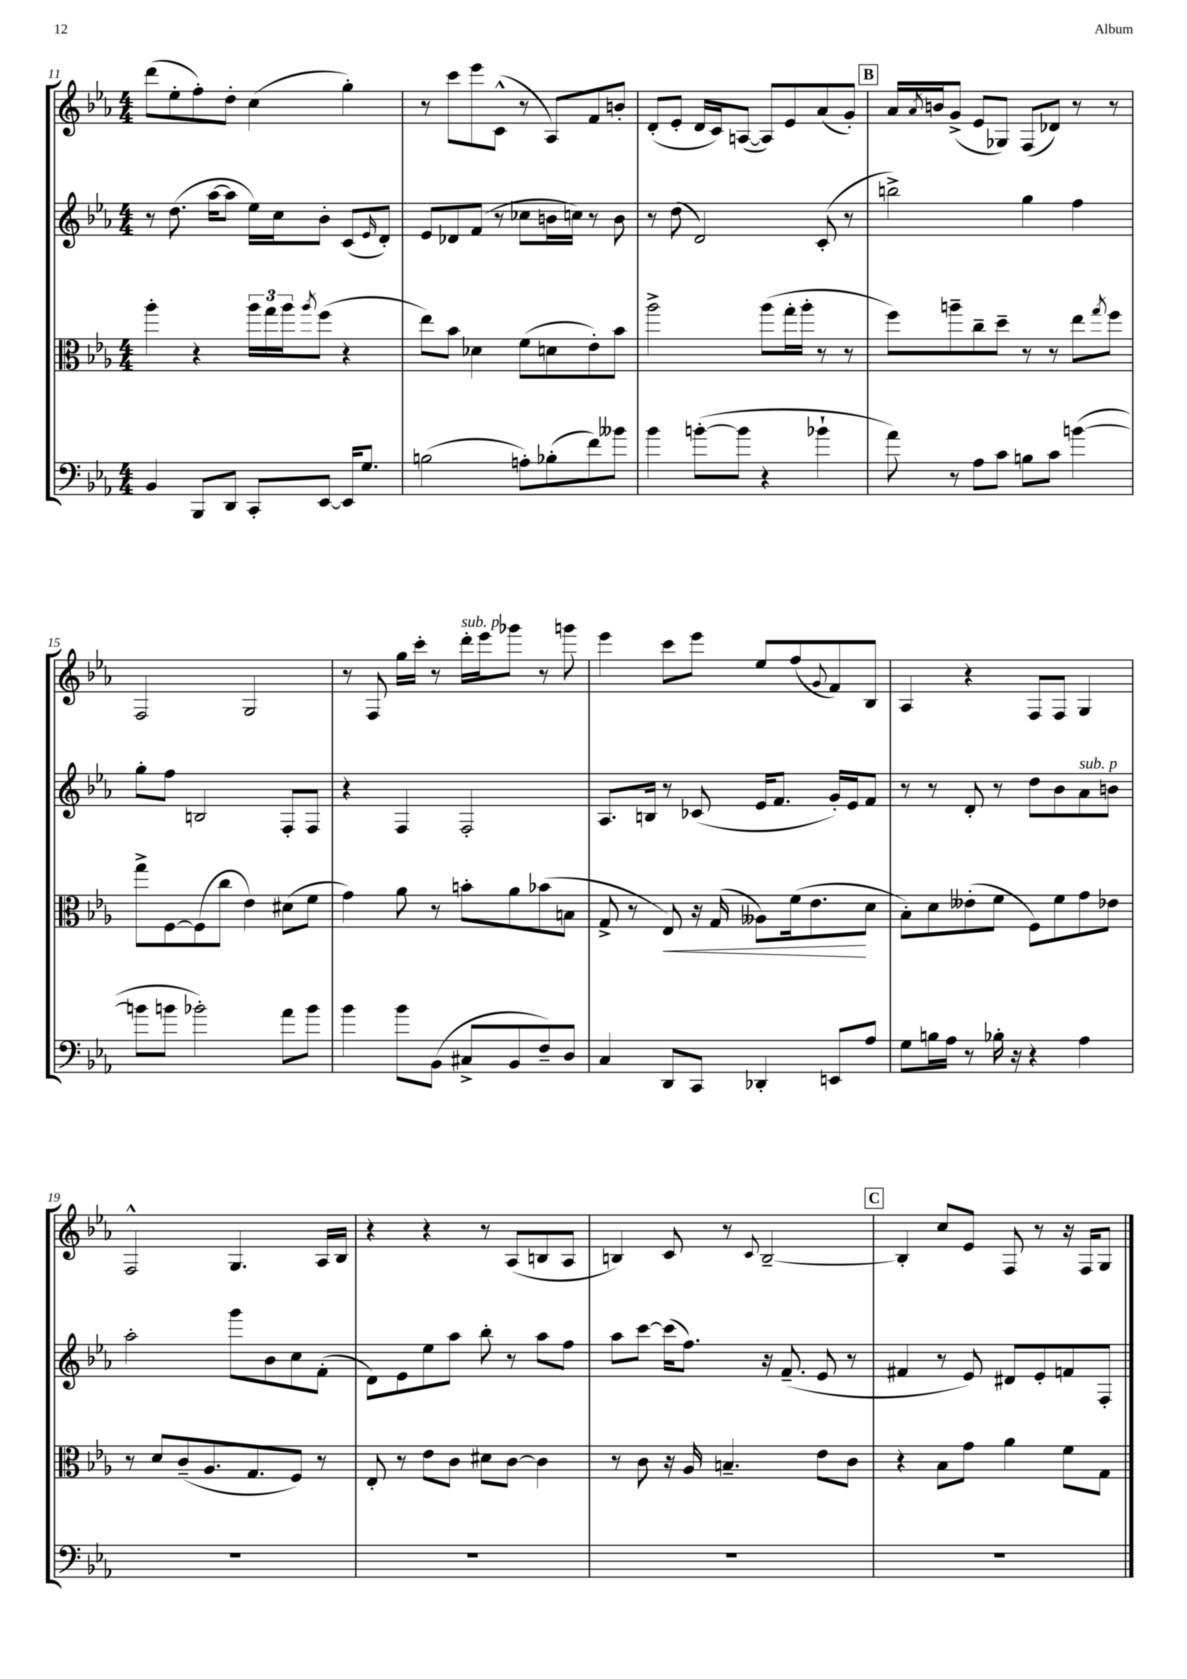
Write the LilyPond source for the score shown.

<<
\new StaffGroup <<
\new Staff = "s0" {
    \clef treble \key ees \major \numericTimeSignature \time 4/4
    d'''8( ees''8-. f''8-.) d''8-. c''4( g''4-.) |
    r8 c'''8 ees'''8 c'8-^( r8 aes8) f'8 b'8-. |
    d'8-.( ees'8-. d'16 c'16) a8~( a8) ees'8 aes'8( g'8-.) |
    \mark \markup { \box "B" } aes'16 \acciaccatura { aes'8 } b'16 g'8->( ees'8 ges8) f8( des'8) r8 r8 |
    f2 g2 |
    r8 f8 g''16 c'''16-. r8 d'''16-.^\markup { \italic "sub. p" } ees'''16 ges'''8 r8 g'''8 |
    ees'''4 c'''8 ees'''8 ees''8 f''8( \appoggiatura { g'8 } f'8) bes8 |
    aes4 r4 f8 f8 g4 |
    f2-^ g4. aes16 bes16 |
    r4 r4 r8 aes8( b8 aes8 |
    b4) c'8 r8 \appoggiatura { c'8 } b2~-- |
    \mark \markup { \box "C" } b4-. c''8 ees'8 f8 r8 r16 f16 g8 \bar "|." |
}
\new Staff = "s1" {
    \clef treble \key ees \major \numericTimeSignature \time 4/4
    r8 d''8.( aes''16~ aes''8 ees''16) c''16 bes'8-. c'8( \grace { ees'16 } d'8-.) |
    ees'8 des'8 f'8( r8 ces''8 b'16 c''16) r8 b'8 |
    r8 d''8( d'2) c'8-.( r8 |
    \mark \markup { \box "B" } b''2->) g''4 f''4 |
    g''8-. f''8 b2 f8-. f8 |
    r4 f4 f2-. |
    aes8. b16 r8 ces'8( ees'16 f'8. g'16-.) ees'16 f'8 |
    r8 r8 d'8-. r8 d''8 bes'8 aes'8^\markup { \italic "sub. p" } b'8 |
    aes''2-. g'''8 bes'8 c''8 f'8-.( |
    d'8) ees'8 ees''8 aes''8 bes''8-. r8 aes''8 f''8 |
    aes''8 c'''8~ c'''16( f''8.) r16 f'8.--( ees'8 r8 |
    \mark \markup { \box "C" } fis'4 r8 ees'8) dis'8 ees'8-. f'8 f8-. \bar "|." |
}
\new Staff = "s2" {
    \clef alto \key ees \major \numericTimeSignature \time 4/4
    aes''4-. r4 \tuplet 3/2 { aes''16 g''16 aes''16 } \acciaccatura { aes''8 } f''8( r4 |
    ees''8) bes'8 des'4 f'8( d'8 ees'8-.) bes'8 |
    aes''2-> aes''8( g''16-. aes''16-. r8 r8 |
    \mark \markup { \box "B" } f''8) a''8-- c''8-- d''8-- r8 r8 ees''8 \acciaccatura { g''8 } f''8 |
    g''8-> f8~ f8( c''8 ees'4) dis'8( f'8 |
    g'4) aes'8 r8 b'8-. aes'8 bes'8( b8 |
    g8-> r8 ees8\<) r16 g16( aeses8) f'16( ees'8.\! d'8 |
    bes8-.) d'8 eeses'8-.( f'8 f8) f'8 g'8 ees'8 |
    r8 d'8 c'8--( aes8. g8. f8) r8 |
    ees8-. r8 ees'8 c'8 dis'8 c'8~ c'4 |
    r8 c'8 r16 aes16 b4.-- ees'8 c'8 |
    \mark \markup { \box "C" } r4 bes8 g'8 aes'4 f'8 g8 \bar "|." |
}
\new Staff = "s3" {
    \clef bass \key ees \major \numericTimeSignature \time 4/4
    bes,4 bes,,8 d,8 c,8-. ees,8~ ees,16 g8. |
    b2( a8-.) bes8-.( f'8) beses'8 |
    bes'4 b'8~-.( b'8 r4 bes'4-! |
    \mark \markup { \box "B" } aes'8) r8 aes8 c'8 b8 c'8 b'4~( |
    b'8 b'8 bes'2-.) aes'8 bes'8 |
    bes'4 bes'8 bes,8( cis8-> bes,8 f8--) d8 |
    c4 d,8 c,8 des,4-. e,8 aes8 |
    g8 b16 aes16 r8 bes16-. r16 r4 aes4 |
    R1 |
    R1 |
    R1 |
    \mark \markup { \box "C" } R1 \bar "|." |
}
>>
>>
\layout { \context { \Score currentBarNumber = #11 } }
